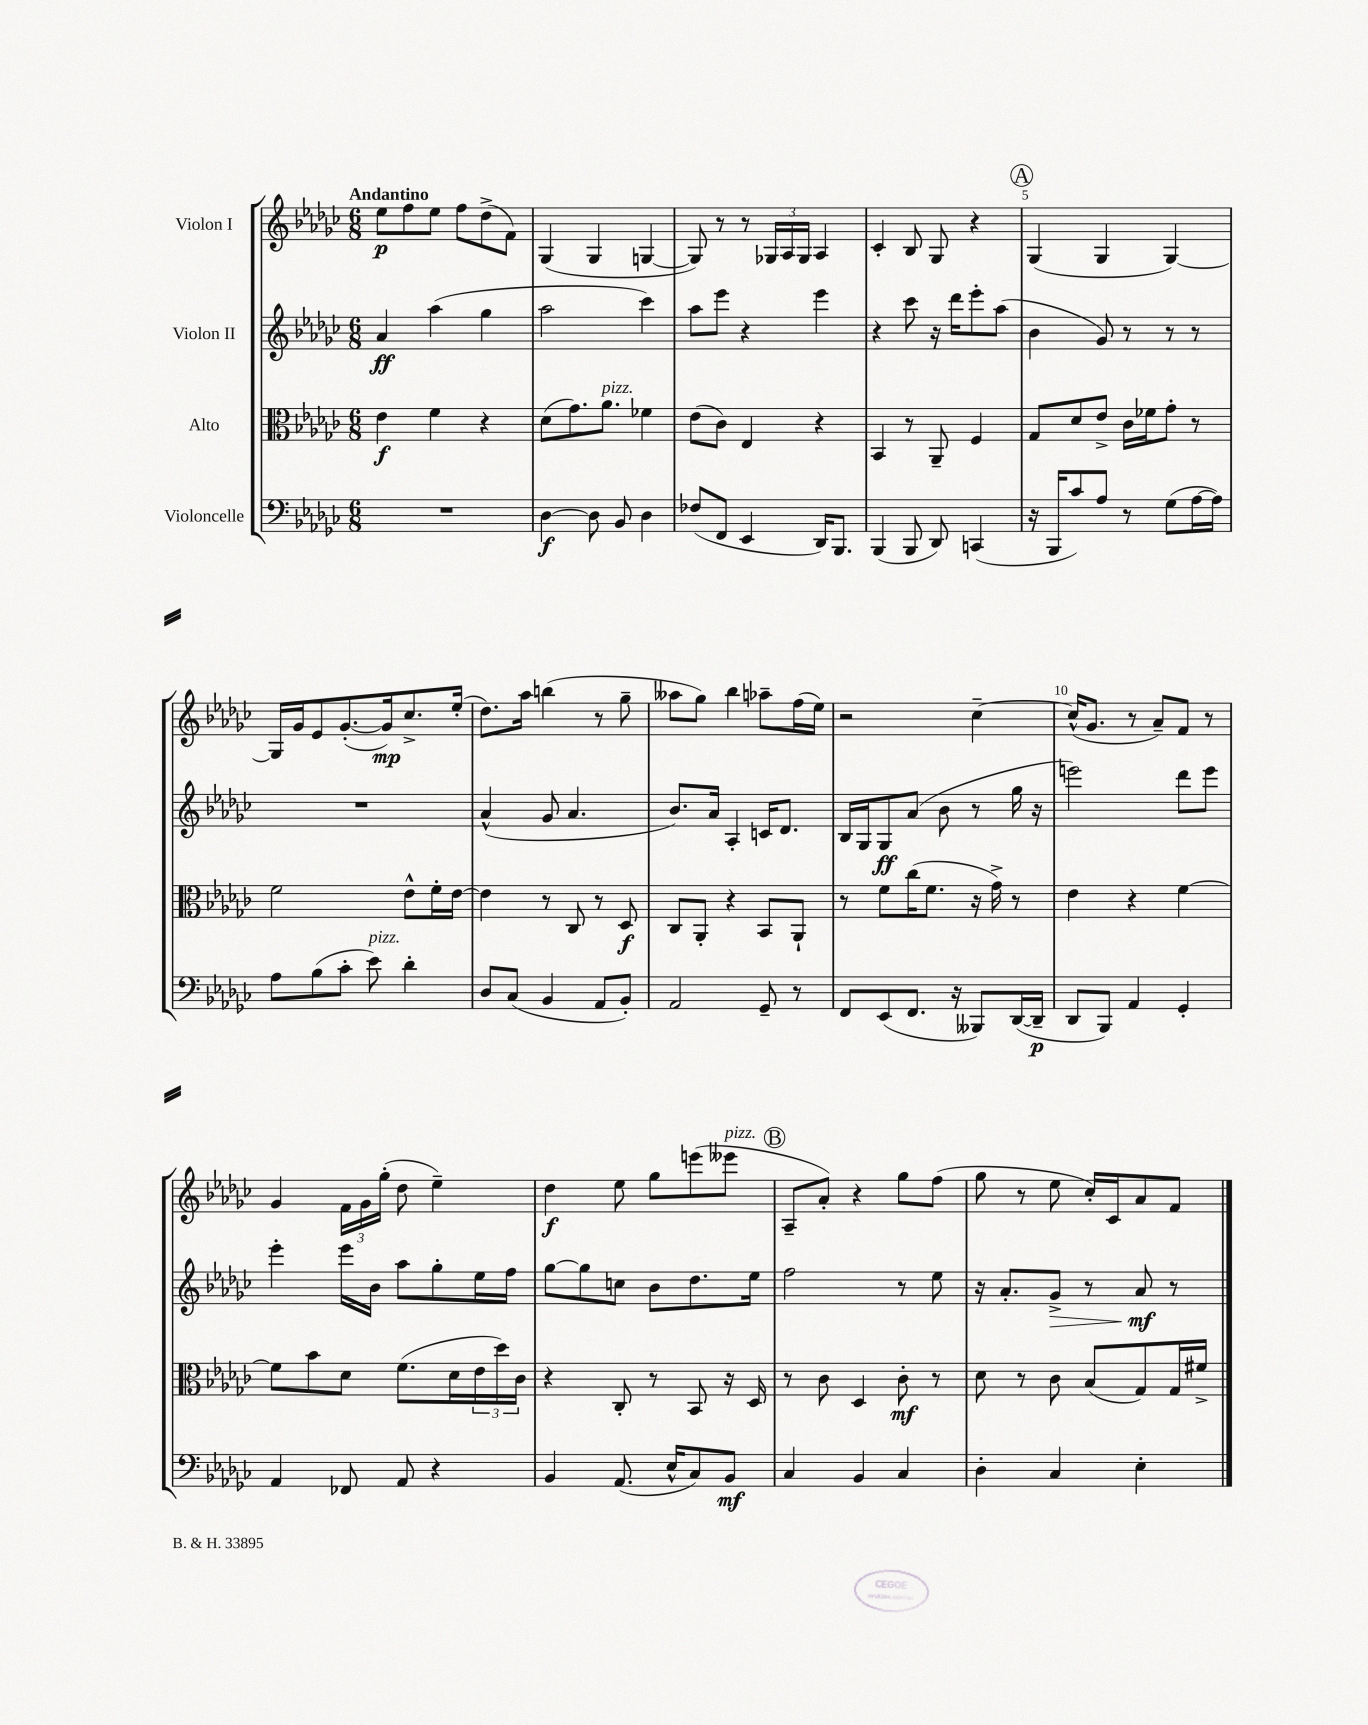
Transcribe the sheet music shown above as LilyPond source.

<<
\new StaffGroup <<
\new Staff = "s0" \with { instrumentName = "Violon I" } {
    \clef treble \key ges \major \numericTimeSignature \time 6/8 \tempo "Andantino"
    ees''8\p f''8 ees''8 f''8 des''8->( f'8) |
    ges4( ges4 g4~ |
    g8) r8 r8 \tuplet 3/2 { ges16 aes16 ges16 } aes4 |
    ces'4-. bes8 ges8 r4 |
    \mark \markup { \circle "A" } ges4( ges4 ges4~) |
    ges16 ges'16 ees'8 ges'8.~-.( ges'16\mp) ces''8.-> ees''16-.( |
    des''8.) aes''16 b''4( r8 ges''8-- |
    aeses''8 ges''8) bes''4 aes''8-- f''16( ees''16) |
    r2 ces''4~-- |
    ces''16-^( ges'8. r8 aes'8--) f'8 r8 |
    ges'4 \tuplet 3/2 { f'16 ges'16 ges''16-.( } des''8 ees''4--) |
    des''4\f ees''8 ges''8 e'''8( eeses'''8^\markup { \italic "pizz." } |
    \mark \markup { \circle "B" } aes8-- aes'8-.) r4 ges''8 f''8( |
    ges''8 r8 ees''8 ces''16-.) ces'16 aes'8 f'8 \bar "|." |
}
\new Staff = "s1" \with { instrumentName = "Violon II" } {
    \clef treble \key ges \major \numericTimeSignature \time 6/8
    aes'4\ff aes''4( ges''4 |
    aes''2 ces'''4) |
    aes''8 ees'''8 r4 ees'''4 |
    r4 ces'''8 r16 des'''16 ees'''8-. aes''8( |
    \mark \markup { \circle "A" } bes'4 ges'8) r8 r8 r8 |
    R2. |
    aes'4-^( ges'8 aes'4. |
    bes'8.) aes'16 aes4-. c'16 des'8. |
    bes16 ges16 ges8\ff aes'8( bes'8 r8 ges''16 r16 |
    e'''2) des'''8 e'''8 |
    ees'''4-. ees'''16 bes'16 aes''8 ges''8-. ees''16 f''16 |
    ges''8~ ges''8 c''8 bes'8 des''8. ees''16 |
    \mark \markup { \circle "B" } f''2 r8 ees''8 |
    r16 aes'8.-. ges'8->\> r8 aes'8\mf\! r8 \bar "|." |
}
\new Staff = "s2" \with { instrumentName = "Alto" } {
    \clef alto \key ges \major \numericTimeSignature \time 6/8
    ees'4\f f'4 r4 |
    des'8( ges'8.) aes'8.^\markup { \italic "pizz." } fes'4 |
    ees'8( ces'8) ees4 r4 |
    bes,4 r8 aes,8-- f4 |
    \mark \markup { \circle "A" } ges8 des'8 ees'8-> ces'16 fes'16 ges'8-. r8 |
    f'2 ees'8-^ f'16-. ees'16~ |
    ees'4 r8 ces8 r8 des8\f |
    ces8 aes,8-. r4 bes,8 aes,8-! |
    r8 f'8 ces''16( f'8. r16 ges'16->) r8 |
    ees'4 r4 f'4~ |
    f'8 bes'8 des'8 f'8.( des'16 \tuplet 3/2 { ees'16 des''16) ces'16 } |
    r4 ces8-. r8 bes,8 r16 des16 |
    \mark \markup { \circle "B" } r8 ces'8 des4 ces'8-.\mf r8 |
    des'8 r8 ces'8 bes8( ges8) ges16 fis'16-> \bar "|." |
}
\new Staff = "s3" \with { instrumentName = "Violoncelle" } {
    \clef bass \key ges \major \numericTimeSignature \time 6/8
    R2. |
    des4~\f des8 bes,8 des4 |
    fes8( f,8 ees,4 des,16) bes,,8. |
    bes,,4( bes,,8 des,8) c,4( |
    \mark \markup { \circle "A" } r16 bes,,16 ces'8) aes8 r8 ges8( aes16~ aes16) |
    aes8 bes8( ces'8-. ees'8^\markup { \italic "pizz." }) des'4-. |
    des8 ces8( bes,4 aes,8 bes,8-.) |
    aes,2 ges,8-- r8 |
    f,8 ees,8( f,8. r16 beses,,8) des,16~( des,16--\p |
    des,8 bes,,8) aes,4 ges,4-. |
    aes,4 fes,8 aes,8 r4 |
    bes,4 aes,8.( ees16-^ ces8) bes,8\mf |
    \mark \markup { \circle "B" } ces4 bes,4 ces4 |
    des4-. ces4 ees4-. \bar "|." |
}
>>
>>
\layout { \context { \Score \override BarNumber.break-visibility = ##(#f #t #t) barNumberVisibility = #(every-nth-bar-number-visible 5) } }
